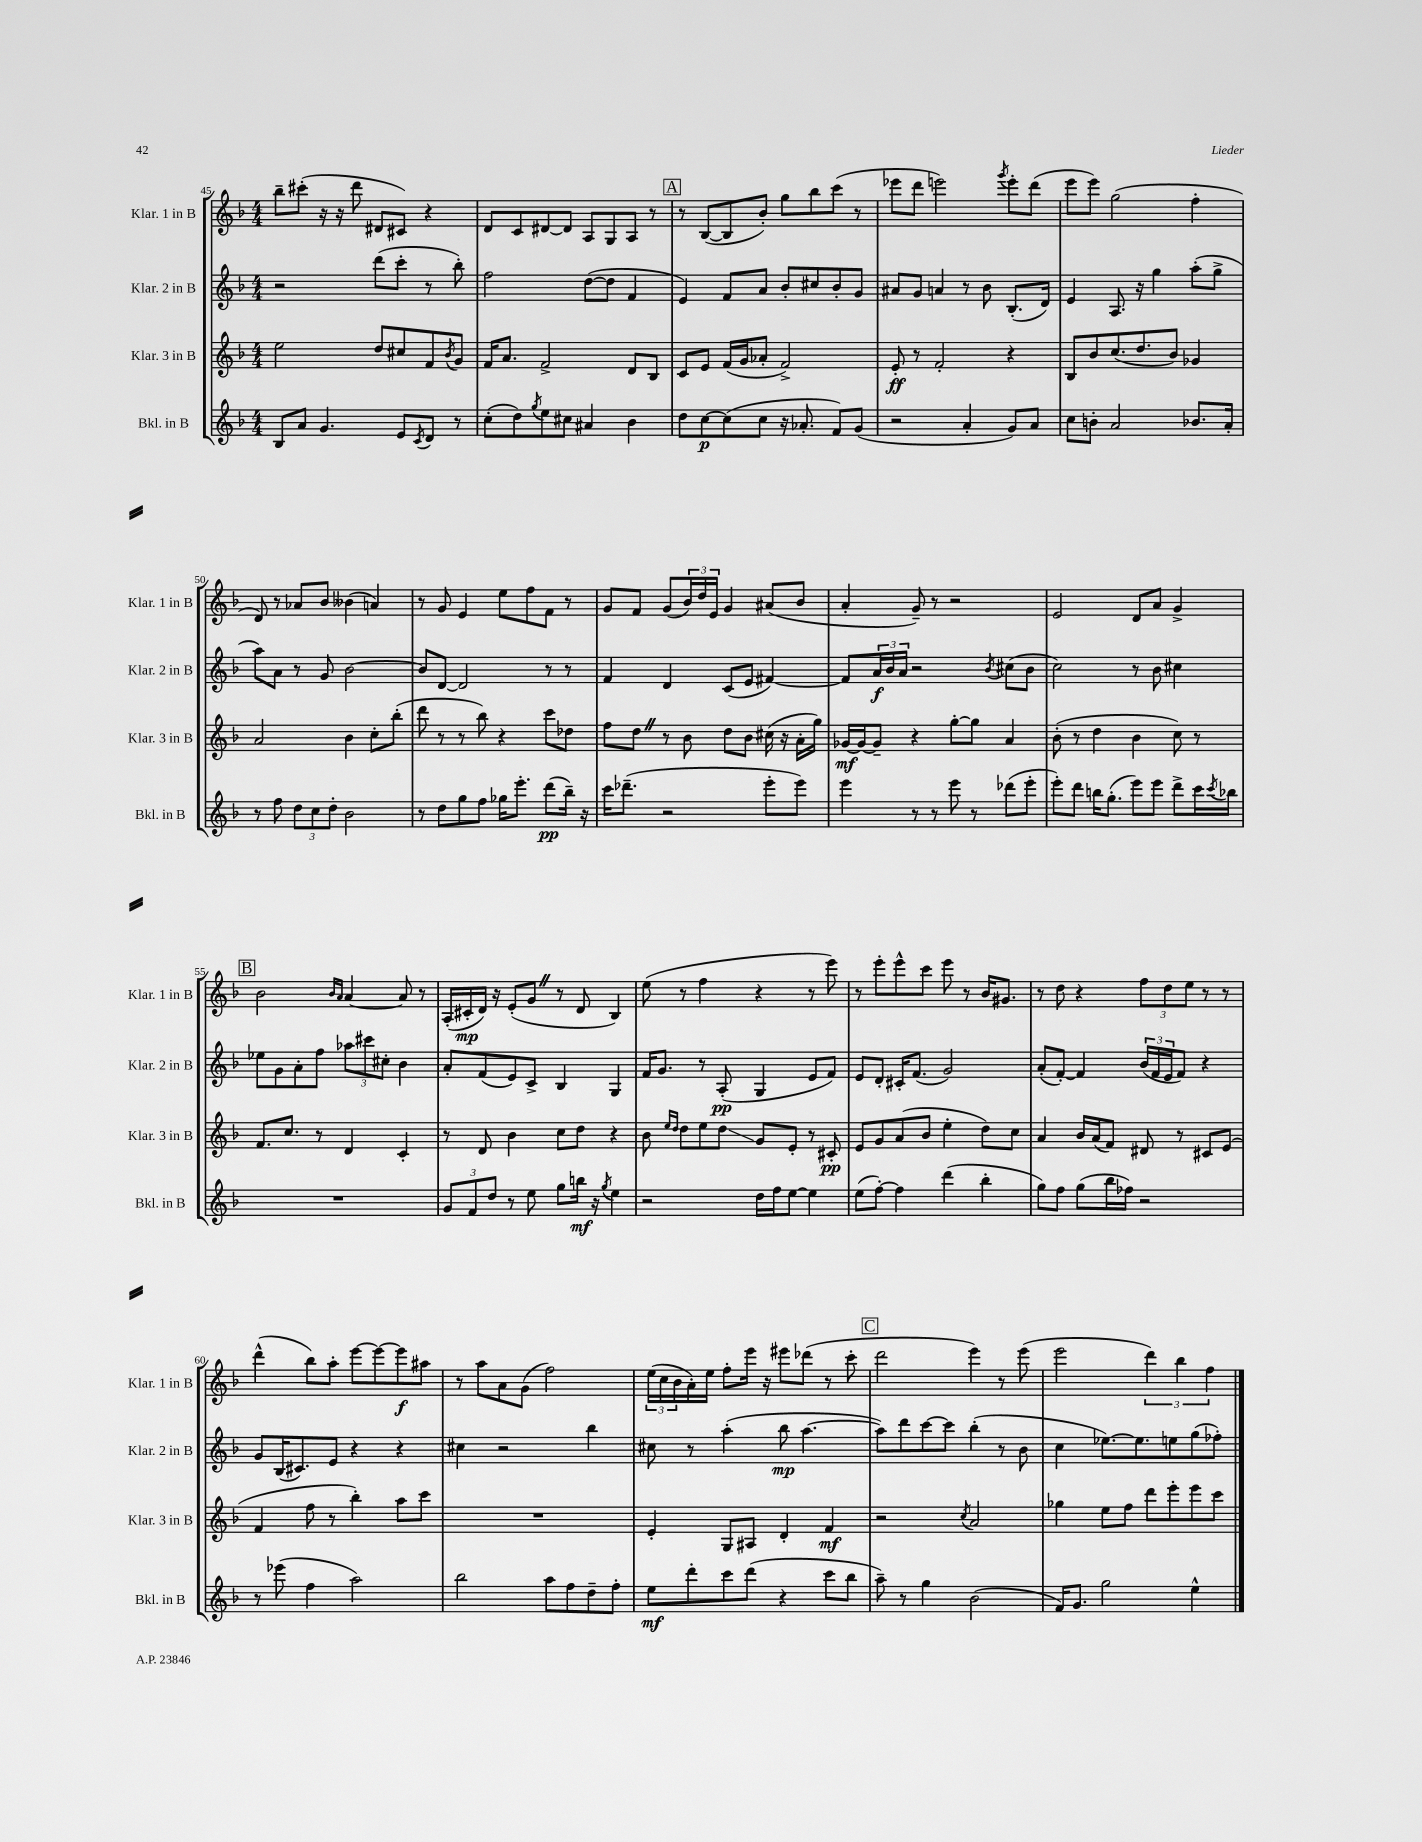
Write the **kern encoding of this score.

**kern	**kern	**kern	**kern
*staff4	*staff3	*staff2	*staff1
*clefG2	*clefG2	*clefG2	*clefG2
*k[b-]	*k[b-]	*k[b-]	*k[b-]
*M4/4	*M4/4	*M4/4	*M4/4
8B-/L	2ee\	2r	8bb-~\L
8a/J	.	.	(8ccc#'\J
4.g/	.	.	16r
.	.	.	16r
.	.	.	8ddd\
.	8dd/L	(8ddd\L	8d#/L
8e/L	8cc#/	8ccc'\J	8c#/J)
8qc/	.	.	.
8d/J	8f/	8r	4r
.	8qb-/	.	.
8r	8g/J	8bb-'\)	.
=	=	=	=
(8cc'\L	16f/LK	2ff\	8d/L
.	8.a/J	.	.
8dd\)	.	.	8c/
8qgg/	.	.	.
8ee\	2f^/	.	[8d#/
8cc#\J	.	.	8d#/]J
4a#/	.	([8dd\L	8A/L
.	.	8dd\]J	8G/
4b-\	8d/L	4f/	8A/J
.	8B-/J	.	8r
=	=	=	=
8dd\L	8c/L	4e/)	8r
[8cc\	8e/J	.	([8B-/L
(8cc\]	(16f/LL	8f/L	8B-/]
.	16g/J	.	.
8cc\J	8a-'/J	8a/J	8b-'/J)
16r	2f^/)	8b-'/L	8gg\L
8.a-'/	.	.	.
.	.	8cc#/	8bb-\
8f/L)	.	8b-'/	(8ccc\J
(8g/J	.	8g/J	8r
=	=	=	=
2r	8e'/	8a#/L	8eee-\L
.	8r	8g/J	8ddd\J
.	2f'/	4a/	2eee\)
4a'/	.	8r	.
.	.	8b-\	.
.	.	.	8qggg/
8g/L)	4r	(8.B-'/L	8eee'\L
8a/J	.	.	(8ddd\J
.	.	16d/Jk)	.
=	=	=	=
8cc\L	8B-/L	4e/	8eee\L
8b'\J	8b-/	.	8eee\J)
2a/	(8.cc/	8.A/	(2gg\
.	8.dd/	16r	.
.	.	4gg\	.
.	8b-/J)	.	.
8.b-/L	4g-/	(8aa'\L	4ff'\
.	.	8gg^\J	.
16a'/Jk	.	.	.
=	=	=	=
8r	2a/	8aa\L)	8d/)
8ff\	.	8a\J	8r
12dd\L	.	8r	8a-/L
12cc\	.	.	.
.	.	8g/	8b-/J
12dd'\J	.	.	.
2b-\	4b-\	[2b-\	(4b--\
.	8cc'\L	.	4a/)
.	(8bb-'\J	.	.
=	=	=	=
8r	8ddd\	8b-/]L	8r
8dd\L	8r	[8d/J	8g/
8gg\	8r	2d/]	4e/
8ff\J	8bb-\)	.	.
16gg-\LK	4r	.	8ee\L
8.eee'\J	.	.	.
.	.	.	8ff\
(8ddd\L	8ccc\L	8r	8f\J
16bb-~\Jk)	8dd-\J	8r	8r
16r	.	.	.
=	=	=	=
16ccc\LK	8ff\L	4f/	8g/L
(8.ddd-~\J	.	.	.
.	8dd\J	.	8f/J
2r	8r	4d/	(8g/L
.	8b-\	.	24b-/L)
.	.	.	24dd/
.	.	.	24e/JJ
.	8dd\L	(8c/L	4g/
.	8b-\J	8e/J	.
8eee'\L	(16cc#\	[4f#/)	(8a#/L
.	16r	.	.
8eee\J)	16a'\LL	.	8b-/J
.	16gg\JJ)	.	.
=	=	=	=
4eee\	[16g-/LL	8f#/]L	4a'/
.	16g-/_J	.	.
.	8g-~/]J	24a/L	.
.	.	24b-/	.
.	.	24a/JJ	.
8r	4r	2r	8g~/)
8r	.	.	8r
8eee\	[8gg'\L	.	2r
8r	8gg\]J	.	.
.	.	8qb-/	.
(8ddd-\L	4a/	(8cc#\L	.
8eee'\J	.	8b-\J	.
=	=	=	=
8eee'\L)	(8b-'\	2cc\)	2e/
8ddd\J	8r	.	.
16bb\LK	4dd\	.	.
(8.gg'\J	.	.	.
8eee\L)	4b-\	8r	8d/L
8eee\J	.	8b-\	8a/J
8ddd^\L	8cc\)	4cc#\	4g^/
16ccc\L	8r	.	.
8qccc/	.	.	.
16bb-\JJ	.	.	.
=	=	=	=
1r	8.f/L	8ee-\L	2b-\
.	.	8g\	.
.	8.cc/J	.	.
.	.	8a'\	.
.	8r	8ff\J	.
.	.	.	16qqb-/LL
.	.	.	16qqa/JJ
.	4d/	12aa-\L	[4a/
.	.	12ccc#\	.
.	.	12cc#'\J	.
.	4c'/	4b-\	8a/]
.	.	.	8r
=	=	=	=
12g/L	8r	8a'/L	(16A'/LL
.	.	.	16c#'/
12f/	.	.	.
.	8d/	(8f/	16d/JJ)
12dd/J	.	.	.
.	.	.	16r
8r	4b-\	8e/)	(8e'/L
8ee\	.	8c^/J	8g/J
8gg\L	8cc\L	4B-/	8r
16bb\Jk	8dd\J	.	8d/
16r	.	.	.
8qgg/	.	.	.
4ee\	4r	4G/	4B-/)
=	=	=	=
2r	8b-\	16f/LK	(8ee\
.	.	8.g/J	.
.	16qqee/LL	.	.
.	16qqdd/JJ	.	.
.	8dd\L	.	8r
.	8ee\	8r	4ff\
.	8dd\J	(8A'/	.
16dd\LL	8g/L	4G/	4r
16ff\J	.	.	.
[8ee\J	8e'/J	.	.
4ee\]	8r	8e/L	8r
.	8c#'/	8f/J)	8eee\)
=	=	=	=
(8ee\L	8e/L	8e/L	8r
[8ff'\J)	8g/	8d'/J	8eee'\L
4ff\]	(8a/	16c#'/LK	8eee^^\
.	.	(8.f/J	.
.	8b-/J	.	8ccc\J
(4ddd\	4ee'\	2g/)	8eee\
.	.	.	8r
4bb-'\	8dd\L)	.	16b-/LK
.	.	.	8.g#/J
.	8cc\J	.	.
=	=	=	=
8gg\L)	4a/	(8a'/L	8r
8ff\J	.	[8f'/J)	8dd\
(8gg\L	16b-/LL	4f/]	4r
.	(16a/J	.	.
16bb-\L	8f/J)	.	.
16ff-\JJ)	.	.	.
2r	8d#/	(24b-/LL	12ff\L
.	.	24f/	.
.	.	24e/J	12dd\
.	8r	8f/J)	.
.	.	.	12ee\J
.	8c#/L	4r	8r
.	(8e/J	.	8r
=	=	=	=
8r	4f/	8g/L	(4ddd^^\
(8eee-\	.	(16B-/K	.
.	.	8.c#/)	.
4ff\	8ff\	.	8bb-\L)
.	8r	8e/J	8aa'\J
2aa\)	4bb-'\)	4r	[8eee\L
.	.	.	8eee\_
.	8aa\L	4r	8eee\]
.	8ccc\J	.	8aa#\J
=	=	=	=
2bb-\	1r	4cc#\	8r
.	.	.	8aa\L
.	.	2r	8a\
.	.	.	(8g\J
8aa\L	.	.	2ff\)
8ff\	.	.	.
8dd~\	.	4bb-\	.
8ff'\J	.	.	.
=	=	=	=
8ee\L	4e'/	8cc#\	(24ee\LL
.	.	.	24cc\
.	.	.	24b-\
8ddd'\	.	8r	16a'\)
.	.	.	16ee\JJ
8ccc\	8G/L	(4aa'\	8ff'\L
(8ddd\J	8A#/J	.	16eee\Jk
.	.	.	16r
4r	4d'/	8bb-\	8eee#\L
.	.	[4.aa\	(8ddd-\J
8ccc\L	4f/	.	8r
8bb-\J	.	.	8ccc'\
=	=	=	=
8aa~\)	2r	8aa\]L)	2ddd\
8r	.	8ddd\	.
4gg\	.	[8ccc\	.
.	.	8ccc\]J	.
.	8qcc/	.	.
(2b-\	2a/	(4bb-'\	4eee\)
.	.	8r	8r
.	.	8b-\	(8eee\
=	=	=	=
16f/LK)	4gg-\	4cc\	2eee\
8.g/J	.	.	.
2gg\	8ee\L	[8.ee-\L)	.
.	8ff\J	.	.
.	.	8.ee-\]	.
.	8ddd\L	.	6ddd\)
.	8eee'\	8ee\	.
.	.	.	6bb-\
4ee^^\	8eee\	(8gg\	.
.	.	.	6ff\
.	8ccc\J	8ff-'\J)	.
==	==	==	==
*-	*-	*-	*-
